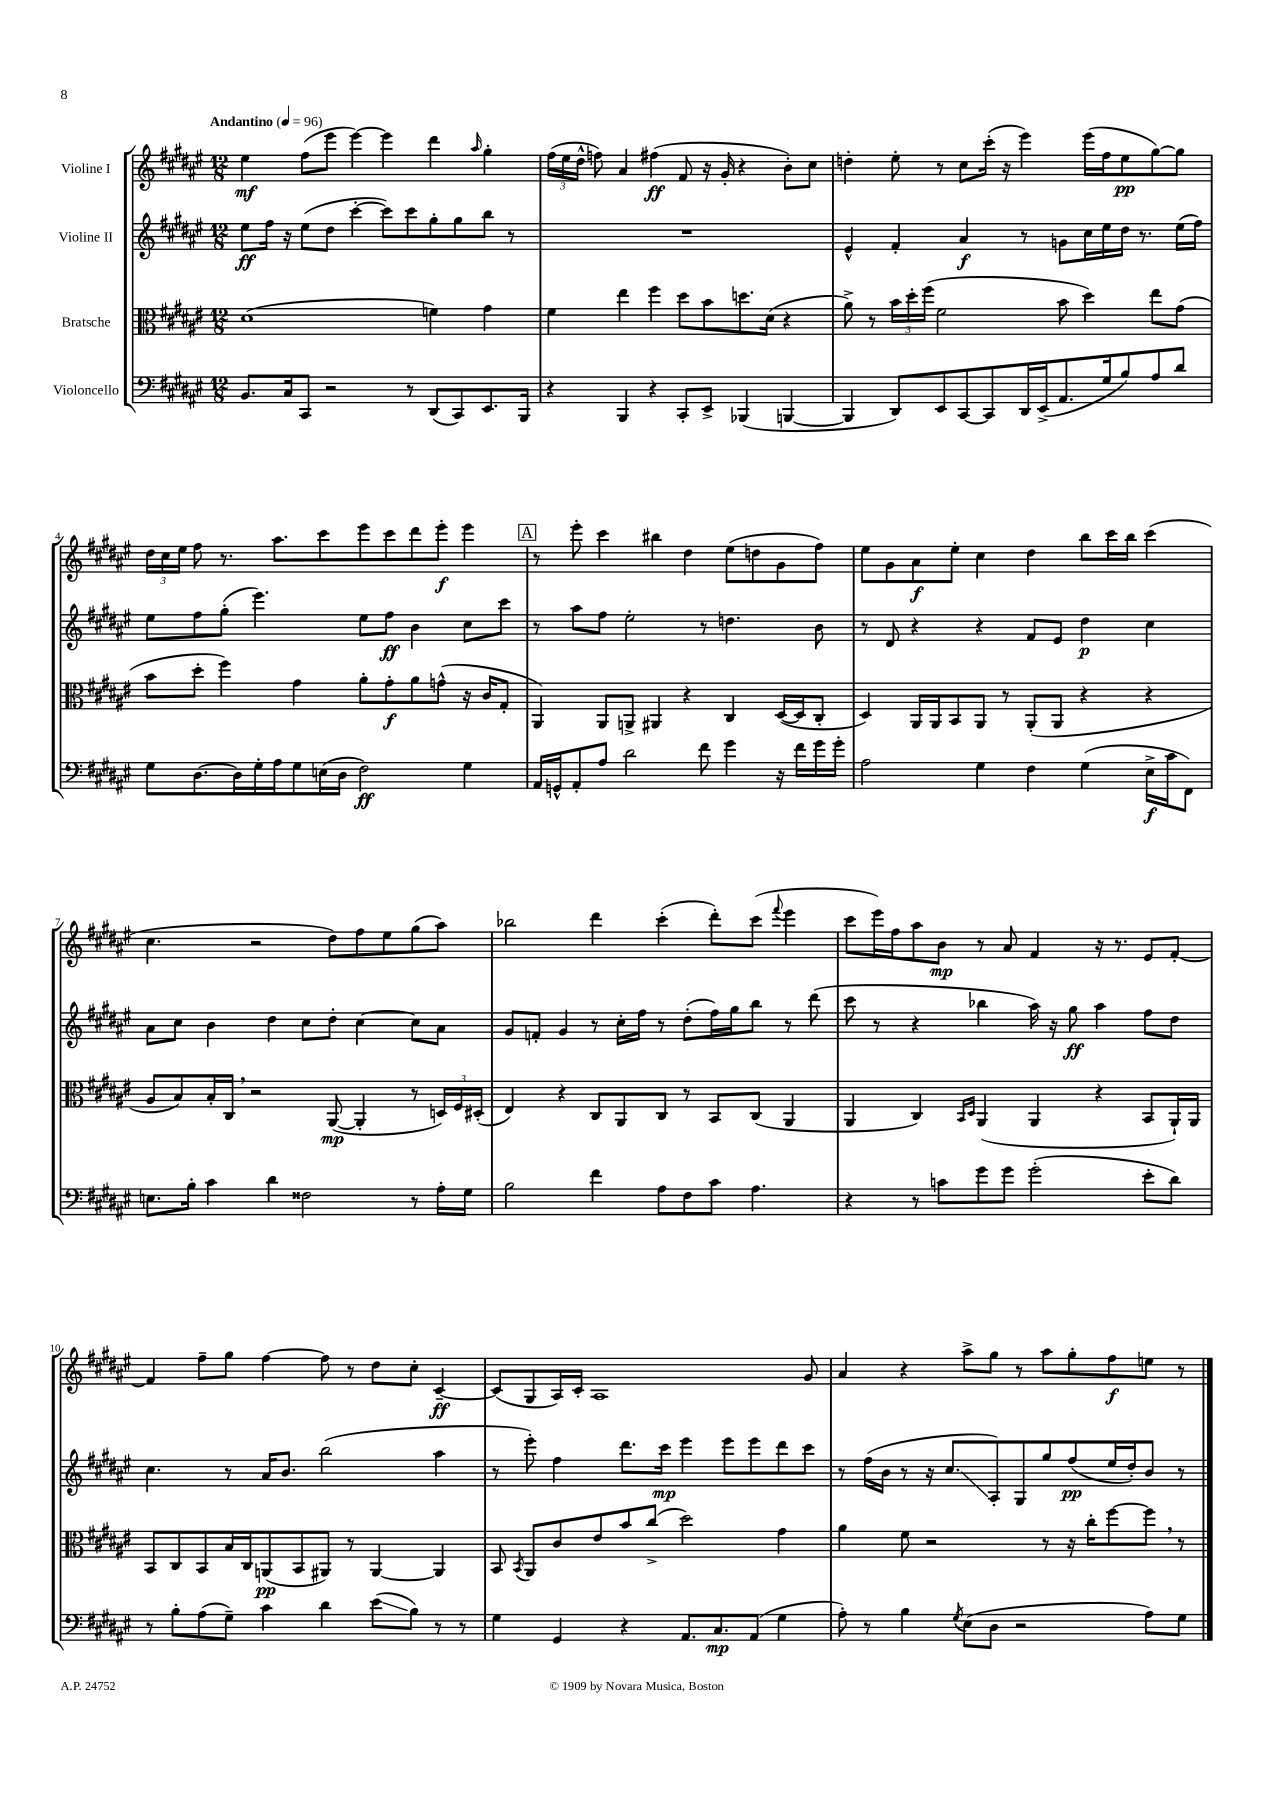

**kern	**kern	**kern	**kern
*staff4	*staff3	*staff2	*staff1
*clefF4	*clefC3	*clefG2	*clefG2
*k[f#c#g#d#a#e#]	*k[f#c#g#d#a#e#]	*k[f#c#g#d#a#e#]	*k[f#c#g#d#a#e#]
*M12/8	*M12/8	*M12/8	*M12/8
*MM96	*MM96	*MM96	*MM96
8.BB/L	(1d#	8ee#\L	4ee#\
.	.	16ff#\Jk	.
16C#/k	.	16r	.
8CC#/J	.	(8ee#\L	(8ff#\L
2r	.	8dd#\J	8eee#\J
.	.	[4ccc#'\	[4eee#\)
.	.	8ccc#\]L)	4eee#\]
8r	.	8ccc#\	.
(8DD#/L	4f\)	8gg#'\	4ddd#\
8CC#/)	.	8gg#\	.
.	.	.	16qqaa#/
8.EE#/	4g#\	8bb\J	4gg#'\
.	.	8r	.
16BBB/Jk	.	.	.
=	=	=	=
4r	4f#\	1.r	(24ff#\LL
.	.	.	24ee#\
.	.	.	24dd#^^\JJ
.	.	.	8ff\)
4BBB/	4ee#\	.	4a#/
4r	4ff#\	.	(4ff#\
8CC#'/L	8dd#\L	.	8f#/
8EE#^/J	8b\	.	16r
.	.	.	16g#'/
(4BBB-/	8.dd\	.	4r
.	(16d#\Jk	.	.
[4BBB/	4r	.	8b'\L)
.	.	.	8cc#\J
=	=	=	=
4BBB/]	8a#^\)	4e#^^/	4dd'\
.	8r	.	.
8DD#/L)	24b\LL	4f#'/	8ee#'\
.	24dd#'\	.	.
.	(24ff#\JJ	.	.
8EE#/	2f#\	.	8r
[8CC#/	.	4a#/	8cc#\L
8CC#/]	.	.	(16ccc#'\Jk
.	.	.	16r
16DD#/L	.	8r	4eee#\)
(16EE#^/J	.	.	.
8.AA#/	8b\	8g\L	.
.	4dd#\)	16cc#\L	(16eee#\LL
16G#/k	.	16ee#\	16ff#\J
8B/)	.	16dd#\JJ	8ee#\
.	.	8.r	.
8A#/	8ee#\L	.	[8gg#\)
8d#/J	(8g#\J	(16ee#\LL	8gg#\]J
.	.	16ff#\JJ)	.
=	=	=	=
8G#\L	8b\L	8ee#\L	24dd#\LL
.	.	.	24cc#\
.	.	.	24ee#\JJ
[8.D#\	8dd#'\J	8ff#\	8ff#\
.	4ff#\)	(8gg#'\J	8.r
16D#\]L	.	.	.
16G#'\	.	4.eee#\)	.
16A#\J	.	.	8.aa#\L
8G#\	4g#\	.	.
(16E\L	.	.	8ccc#\
16D#\JJ	.	.	.
2F#\)	8a#'\L	8ee#\L	8eee#\
.	8g#'\	8ff#\J	8ccc#\
.	8a#\	4b\	8ddd#\
.	(8g^^\J	.	8eee#'\J
4G#\	16r	8cc#\L	4eee#\
.	16c#/LK	.	.
.	8G#'/J	8ccc#\J	.
=	=	=	=
16AA#/LL	4AA#/)	8r	8r
16GG^^/J	.	.	.
8AA#'/	.	8aa#\L	8eee#'\
8A#/J	8AA#/L	8ff#\J	4ccc#\
2d#\	8AA^/J	2ee#'\	.
.	4AA#/	.	4bb#\
.	4r	.	4dd#\
8f#\	.	8r	.
4g#\	4C#/	4.dd\	(8ee#\L
.	.	.	8dd\
16r	([16D#/LL	.	8g#\
16f#\LL	16D#/]J	.	.
16g#\	8C#'/J	8b\	8ff#\J)
16g#'\JJ	.	.	.
=	=	=	=
2A#\	4D#/)	8r	8ee#\L
.	.	8d#/	8g#\
.	16AA#/LL	4r	8a#\
.	16AA#/J	.	.
.	8BB/	.	8ee#'\J
4G#\	8AA#/J	4r	4cc#\
.	8r	.	.
4F#\	(8AA#'/L	8f#/L	4dd#\
.	8AA#/J	8e#/J	.
(4G#\	4r	4dd#\	8bb\L
.	.	.	16ccc#\L
.	.	.	16bb\JJ
16E#^\LL	4r	4cc#\	(4ccc#\
16c#\J	.	.	.
8FF#\J)	.	.	.
=	=	=	=
8.E\L	8A#/L	8a#\L	4.cc#\
.	8B/)	8cc#\J	.
16B'\Jk	.	.	.
4c#\	16B'/L	4b\	.
.	16C#/JJ	.	.
.	2r	.	2r
4d#\	.	4dd#\	.
2F##\	.	8cc#\L	.
.	([8AA#/	8dd#'\J	8dd#\L)
.	4AA#'/]	[4cc#\	8ff#\
.	.	.	8ee#\
8r	8r	8cc#\]L	(8gg#\
16A#'\LL	24D/LL)	8a#\J	8aa#\J)
.	24F#/	.	.
16G#\JJ	.	.	.
.	(24D#'/JJ	.	.
=	=	=	=
2B\	4E#/)	8g#/L	2bb-\
.	.	8f'/J	.
.	4r	4g#/	.
4f#\	8C#/L	8r	4ddd#\
.	8AA#/	16cc#'\LL	.
.	.	16ff#\JJ	.
8A#\L	8C#/J	8r	(4ccc#'\
8F#\	8r	(8dd#'\L	.
8c#\J	8BB/L	16ff#\L)	8ddd#'\L)
.	.	16gg#\J	.
4.A#\	(8C#/J	8bb\J	(8ccc#\J
.	.	.	8qqfff#/
.	4AA#/	8r	4eee#\
.	.	(8ddd#\	.
=	=	=	=
4r	4AA#/	8ccc#\	8ccc#\L
.	.	8r	16eee#\L)
.	.	.	16ff#\J
8r	4C#/)	4r	8aa#\
8c\L	.	.	8b\J
.	16qqBB/LL	.	.
.	16qqD#/JJ	.	.
8g#\	(4AA#/	4bb-\	8r
8g#\J	.	.	8a#/
(2g#'\	4AA#/	16aa#\)	4f#/
.	.	16r	.
.	.	8gg#\	.
.	4r	4aa#\	16r
.	.	.	8.r
8e#'\L	8BB/L	8ff#\L	8e#/L
8d#\J)	16AA#`/L)	8dd#\J	[8f#'/J
.	16AA#/JJ	.	.
=	=	=	=
8r	8BB/L	4.cc#\	4f#/]
8B'\L	8C#/	.	.
(8A#\	8BB/	.	8ff#~\L
8G#~\J)	16B/L	8r	8gg#\J
.	16C#/J	.	.
4c#\	(8AA/	16a#/LK	[4ff#\
.	.	8.b/J	.
.	8BB/	.	.
4d#\	8AA#/J)	(2bb\	8ff#\]
.	8r	.	8r
(8e#\L	[4AA#/	.	8dd#\L
8B\J)	.	.	8cc#'\J
8r	4AA#/]	4aa#\	[4c#~/
8r	.	.	.
=	=	=	=
4G#\	8BB/	8r	(8c#/]L
.	8qBB/	.	.
.	8AA#/L	8eee#'\)	8G#/
4GG#/	8c#/	4ff#\	16A#/L)
.	.	.	16c#'/JJ
.	8e#/	.	1A#
4r	8b/	8.ddd#\L	.
.	(8cc#^/J	.	.
.	.	16ccc#\Jk	.
8.AA#/L	2dd#\)	4eee#\	.
8.C#/	.	.	.
.	.	8eee#\L	.
(8AA#/J	.	8eee#\	.
4G#\	4g#\	8ddd#\	.
.	.	8ccc#\J	8g#/
=	=	=	=
8A#'\)	4a#\	8r	4a#/
8r	.	(16ff#\LL	.
.	.	16b\JJ	.
4B\	8f#\	8r	4r
.	2r	16r	.
.	.	8.cc#/L	.
8qG#/	.	.	.
(8E#\L	.	.	8aa#^\L
8D#\J	.	8A#'/)	8gg#\J
2r	.	8G#/	8r
.	8r	8gg#/	8aa#\L
.	16r	(8ff#/	8gg#'\
.	16cc#'\LK	.	.
.	[8ff#\	16ee#/L	8ff#\
.	.	16dd#'/J)	.
8A#\L)	8ff#\]J	8b/J	8ee\J
8G#\J	8r	8r	8r
==	==	==	==
*-	*-	*-	*-
